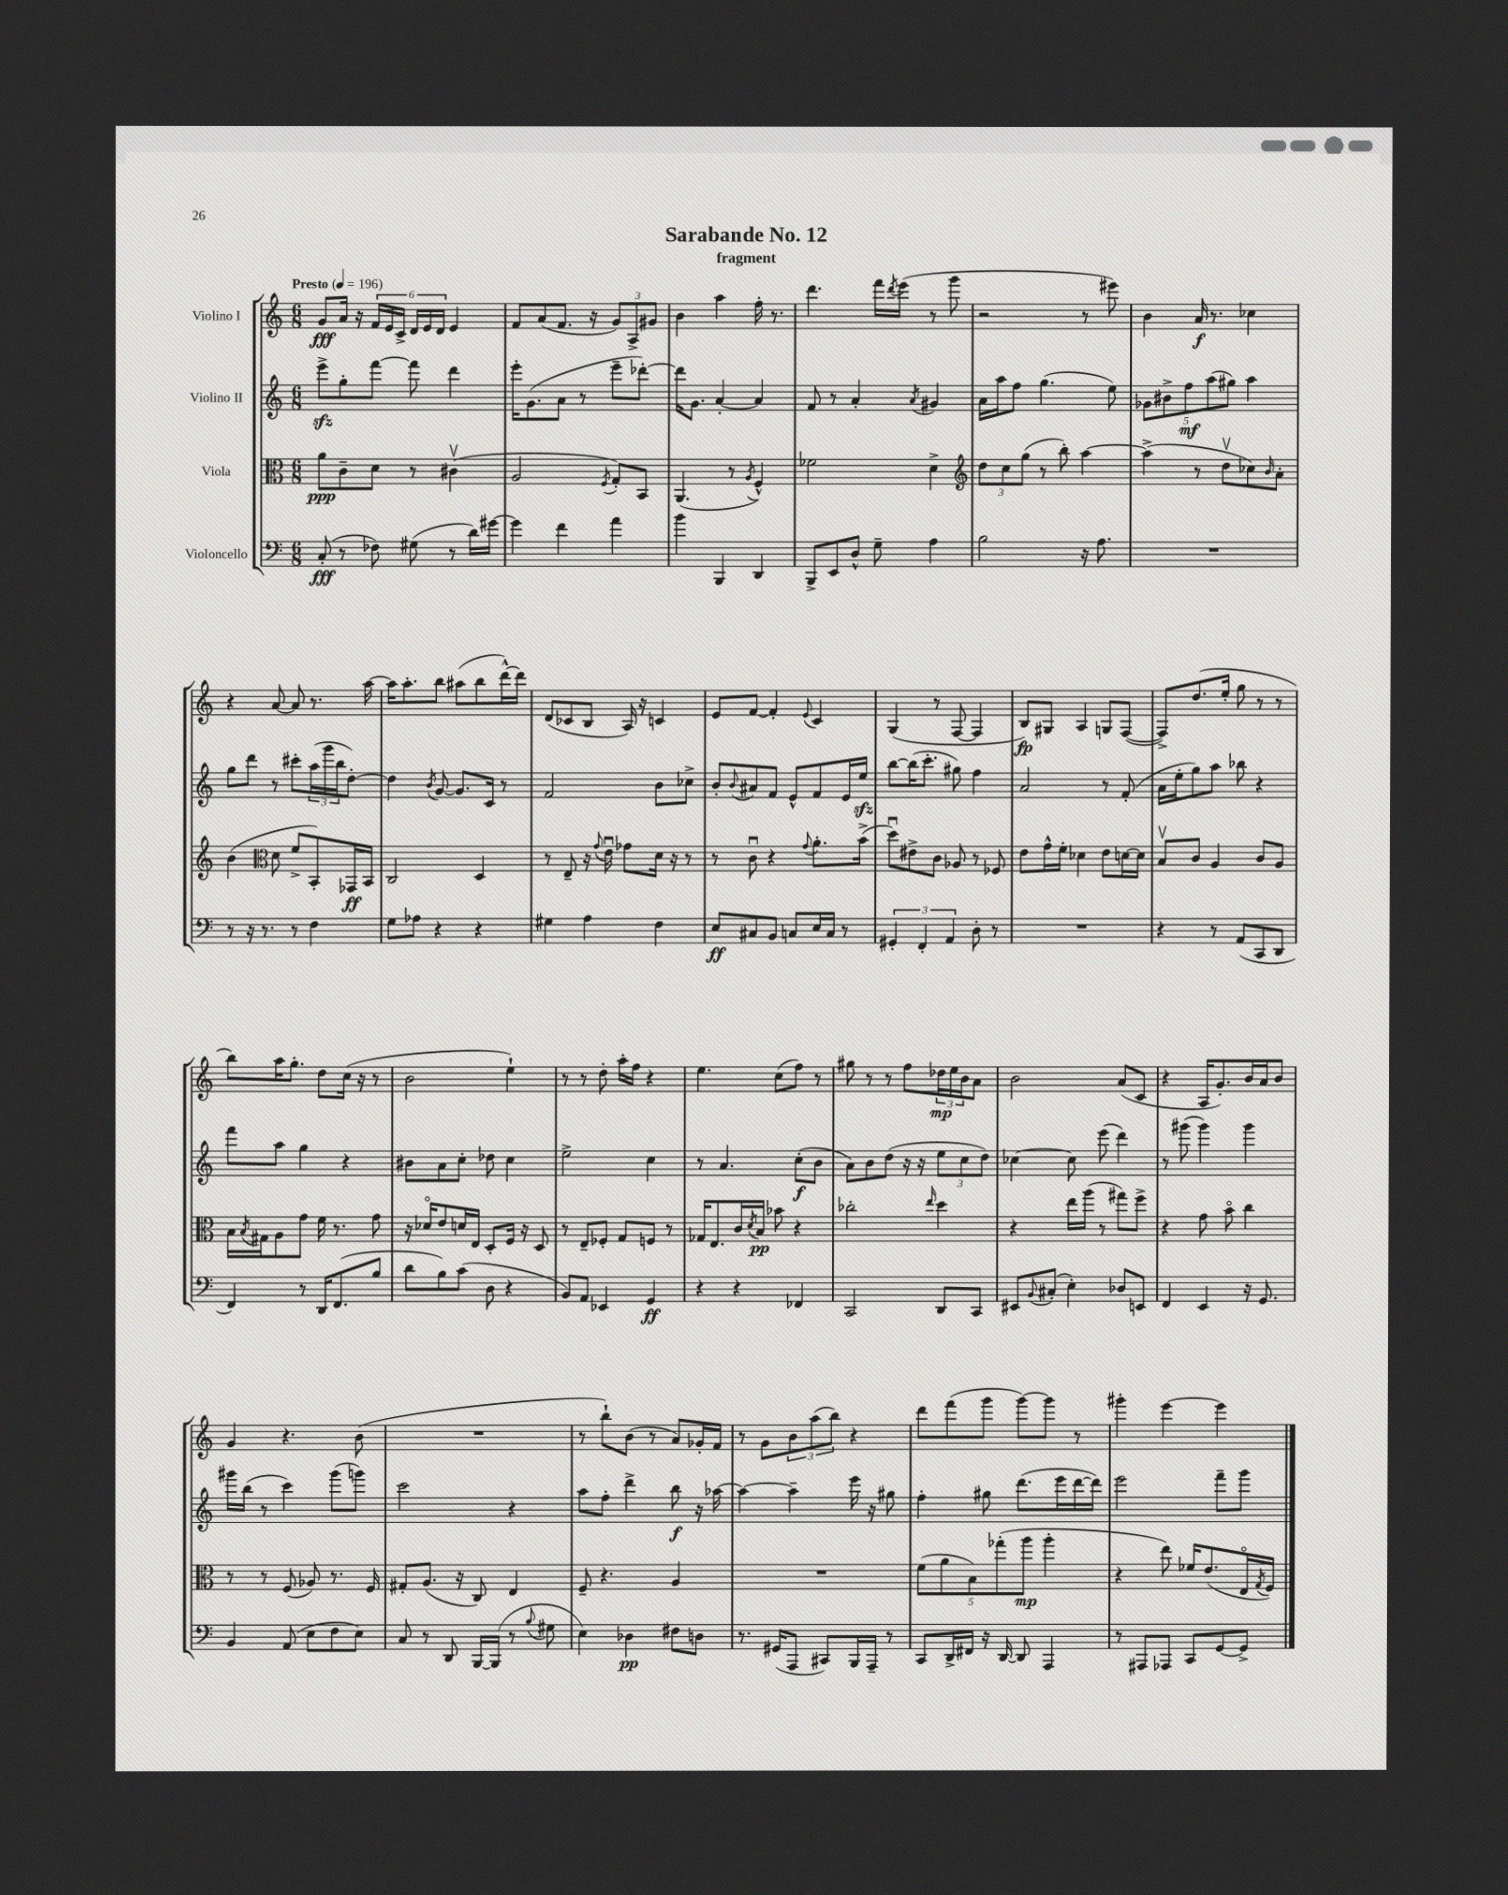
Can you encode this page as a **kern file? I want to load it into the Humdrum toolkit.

**kern	**dynam	**kern	**dynam	**kern	**dynam	**kern	**dynam
*part4	*part4	*part3	*part3	*part2	*part2	*part1	*part1
*staff4	*staff4	*staff3	*staff3	*staff2	*staff2	*staff1	*staff1
*I"Violoncello	*	*I"Viola	*	*I"Violino II	*	*I"Violino I	*
*clefF4	*	*clefC3	*	*clefG2	*	*clefG2	*
*k[]	*	*k[]	*	*k[]	*	*k[]	*
*M6/8	*	*M6/8	*	*M6/8	*	*M6/8	*
*MM196	*	*MM196	*	*MM196	*	*MM196	*
=1	=1	=1	=1	=1	=1	=1	=1
!	!	!	!	!	!	!LO:TX:a:B:t=Presto	!
(8C'/	fff	8a\L	ppp	8eeezz^\L	.	8g/L	fff
8r	.	8c~\	.	8gg'\	.	16a/Jk	.
.	.	.	.	.	.	16r	.
8F-X\)	.	8d\J	.	[8fff\J	.	24f/LL	.
.	.	.	.	.	.	24e/	.
.	.	.	.	.	.	24c^/JJ	.
(8G#X\	.	8r	.	8fff\]	.	24d/LL	.
.	.	.	.	.	.	24e/	.
.	.	.	.	.	.	24d/JJ	.
8r	.	(4c#Xv\	.	4ddd\	.	4e/	.
16d\LL)	.	.	.	.	.	.	.
[16g#X\JJ	.	.	.	.	.	.	.
=2	=2	=2	=2	=2	=2	=2	=2
4g#\]	.	2A/	.	16eee'\KL	.	8f/L	.
.	.	.	.	(8.g\	.	.	.
.	.	.	.	.	.	(8a/	.
4f\	.	.	.	8a\J	.	8.f/J	.
.	.	.	.	8r	.	.	.
.	.	.	.	.	.	16r	.
.	.	8qF/	.	.	.	.	.
4a\	.	8G'/L)	.	8eee~\L	.	12g/L)	.
.	.	.	.	.	.	12A^/	.
.	.	8BB/J	.	[8ddd-X'\J)	.	.	.
.	.	.	.	.	.	12g#X/J	.
=3	=3	=3	=3	=3	=3	=3	=3
4b\	.	(4.AA/	.	16ddd-\KL]	.	4b\	.
.	.	.	.	8.g\J	.	.	.
4BBB/	.	.	.	[4a'/	.	4aa\	.
.	.	8r	.	.	.	.	.
.	.	8qA/	.	.	.	.	.
4DD/	.	4F^^/)	.	4a/]	.	16ff'\	.
.	.	.	.	.	.	8.r	.
=4	=4	=4	=4	=4	=4	=4	=4
8BBB^/L	.	2f-X\	.	8f/	.	4.ddd\	.
8EE/	.	.	.	8r	.	.	.
8D^^/J	.	.	.	4a'/	.	.	.
8G~\	.	.	.	.	.	16fff\LL	.
.	.	.	.	.	.	8qddd/	.
.	.	.	.	.	.	(16eee\JJ	.
.	.	.	.	8qa/	.	.	.
4A\	.	4d^\	.	4g#X/	.	8r	.
.	.	.	.	.	.	8ggg\	.
=5	=5	=5	=5	=5	=5	=5	=5
*	*	*clefG2	*	*	*	*	*
2B\	.	12dd\L	.	16a\LL	.	2r	.
.	.	.	.	16aa\J	.	.	.
.	.	12cc\	.	.	.	.	.
.	.	.	.	8ff\J	.	.	.
.	.	(12gg\J	.	.	.	.	.
.	.	8r	.	(4.gg\	.	.	.
.	.	8bb'\)	.	.	.	.	.
16r	.	[4aa\	.	.	.	8r	.
8.A\	.	.	.	.	.	.	.
.	.	.	.	8ee\)	.	8eee#X\)	.
=6	=6	=6	=6	=6	=6	=6	=6
2.r	.	(4aa^\]	.	10g-X\L	.	4b\	.
.	.	.	.	10b#X^\	.	.	.
.	.	.	.	10ff\	mf	.	.
.	.	8r	.	.	.	16a/	f
.	.	.	.	(10aa\	.	.	.
.	.	.	.	.	.	8.r	.
.	.	8ddv\L	.	.	.	.	.
.	.	.	.	10gg#X\J)	.	.	.
.	.	8cc-X\)	.	4aa\	.	4cc-X\	.
.	.	16qqb/	.	.	.	.	.
.	.	8a'\J	.	.	.	.	.
!!LO:LB:g=z
=7	=7	=7	=7	=7	=7	=7	=7
8r	.	(4b\	.	8gg\L	.	4r	.
16r	.	.	.	8ddd\J	.	.	.
8.r	.	.	.	.	.	.	.
*	*	*clefC3	*	*	*	*	*
.	.	8d\	.	8r	.	[8a/	.
8r	.	8f^/L	.	8ccc#X'\L	.	8a/]	.
4F\	.	8BB'/)	.	(24aa\L	.	8.r	.
.	.	.	.	24ggg\	.	.	.
.	.	.	.	24bb\J	.	.	.
.	.	16GG-X/L	ff	[8dd'\J)	.	.	.
.	.	16BB/JJ	.	.	.	[16aa\	.
=8	=8	=8	=8	=8	=8	=8	=8
8G\L	.	2C/	.	4dd\]	.	16aa\KL]	.
.	.	.	.	.	.	8.aa'\	.
8A-X\J	.	.	.	.	.	.	.
.	.	.	.	8qb/	.	.	.
4r	.	.	.	[8g/	.	8bb\J	.
.	.	.	.	8.g/L]	.	(8aa#X\L	.
4r	.	4D/	.	.	.	8bb\	.
.	.	.	.	16c/Jk	.	.	.
.	.	.	.	8r	.	[16ddd^^\L)	.
.	.	.	.	.	.	16ddd\JJ]	.
=9	=9	=9	=9	=9	=9	=9	=9
4G#X\	.	8r	.	2f/	.	(8d/L	.
.	.	8E~/	.	.	.	8c-X/	.
4A\	.	16r	.	.	.	8B/J	.
.	.	8qqg/	.	.	.	.	.
.	.	16eu\	.	.	.	.	.
.	.	8g-X\L	.	.	.	16A/)	.
.	.	.	.	.	.	16r	.
4F\	.	16d\Jk	.	8b\L	.	4cn/	.
.	.	16r	.	.	.	.	.
.	.	8r	.	8cc-X^\J	.	.	.
=10	=10	=10	=10	=10	=10	=10	=10
8E/L	ff	8r	.	8b'/L	.	8e/L	.
.	.	.	.	8qqb/	.	.	.
8C#X/	.	8cu\	.	8a#X/	.	[8f/J	.
8BB/J	.	4r	.	8f/J	.	4f'/]	.
8Cn/L	.	.	.	8e^^/L	.	.	.
.	.	8qqg/	.	.	.	8qqe/	.
16E/L	.	8.a'\L	.	8f/	.	4c/	.
16C/JJ	.	.	.	.	.	.	.
8r	.	.	.	16e/L	.	.	.
.	.	(16b^\Jk	.	16eezz/JJ	.	.	.
=11	=11	=11	=11	=11	=11	=11	=11
6GG#X'/	.	8ddu\L)	.	[8bb\L	.	(4G/	.
.	.	8e#X^\	.	(16bb\K]	.	.	.
6FF'/	.	.	.	.	.	.	.
.	.	.	.	8.ccc'\J	.	.	.
.	.	8c\J	.	.	.	8r	.
6AA/	.	.	.	.	.	.	.
.	.	8A-X/	.	8gg#X\)	.	[8F/	.
8D'\	.	8r	.	4ff\	.	4F/]	.
8r	.	8F-X/	.	.	.	.	.
=12	=12	=12	=12	=12	=12	=12	=12
2.r	.	8e\L	.	2a/	.	8B/L)	fp
.	.	16g^^\L	.	.	.	8G#X/J	.
.	.	16f'\JJ	.	.	.	.	.
.	.	4d-X\	.	.	.	4A/	.
.	.	8e\L	.	8r	.	8Gn/L	.
.	.	[16dn\L	.	(8f'/	.	([8F/J	.
.	.	16d\JJ]	.	.	.	.	.
=13	=13	=13	=13	=13	=13	=13	=13
4r	.	8Bv/L	.	16a\LL	.	8F^/L])	.
.	.	.	.	16ee'\J	.	.	.
.	.	8c/J	.	8gg\)	.	(8.dd/	.
8r	.	4A/	.	8aa\J	.	.	.
.	.	.	.	.	.	16ee'/Jk	.
(8AA/L	.	.	.	8bb-X\	.	8gg\	.
8CC/	.	8c/L	.	4r	.	8r	.
8DD/J	.	8A/J	.	.	.	8r	.
!!LO:LB:g=z
=14	=14	=14	=14	=14	=14	=14	=14
4FF/)	.	16B\LL	.	8fff\L	.	8bb\L)	.
.	.	8qB/	.	.	.	.	.
.	.	16G#X\J	.	.	.	.	.
.	.	8A\	.	8aa\J	.	16aa\K	.
.	.	.	.	.	.	8.gg'\J	.
8r	.	8g\J	.	4gg\	.	.	.
16DD/KL	.	16f\	.	.	.	8dd\L	.
(8.FF/	.	8.r	.	.	.	.	.
.	.	.	.	4r	.	(16cc\Jk	.
.	.	.	.	.	.	16r	.
8B/J	.	8g\	.	.	.	8r	.
=15	=15	=15	=15	=15	=15	=15	=15
8d\L	.	16r	.	8b#X\L	.	2b\	.
.	.	16d-X/KL	.	.	.	.	.
8B\)	.	8e/	.	8a\	.	.	.
(8c\J	.	16dn/L	.	8cc'\J	.	.	.
.	.	16E/JJ	.	.	.	.	.
8D\	.	8D'/L	.	8dd-X\	.	.	.
4r	.	16F/Jk	.	4cc\	.	4ee`\)	.
.	.	16r	.	.	.	.	.
.	.	8D/	.	.	.	.	.
=16	=16	=16	=16	=16	=16	=16	=16
8BB/L)	.	8r	.	2ee^\	.	8r	.
8AA/J	.	8E~/L	.	.	.	8r	.
4EE-X/	.	8F-X'/J	.	.	.	8dd'\	.
.	.	8G/L	.	.	.	16aa'\LL	.
.	.	.	.	.	.	16ff\JJ	.
4GG/	ff	8Fn/J	.	4cc\	.	4r	.
.	.	8r	.	.	.	.	.
=17	=17	=17	=17	=17	=17	=17	=17
4r	.	16G-X/KL	.	8r	.	4.ee\	.
.	.	8.E/	.	.	.	.	.
.	.	.	.	4.a/	.	.	.
4r	.	16c/L	.	.	.	.	.
.	.	8qd/	.	.	.	.	.
.	.	16B/JJ	pp	.	.	.	.
.	.	8b-X\	.	.	.	(8cc\L	.
4FF-X/	.	4r	.	(8cc'\L	f	8ff\J)	.
.	.	.	.	8b\J	.	8r	.
=18	=18	=18	=18	=18	=18	=18	=18
2CC/	.	2cc-X'\	.	8a\L)	.	8gg#X\	.
.	.	.	.	8b\	.	8r	.
.	.	.	.	(8dd\J	.	8r	.
.	.	.	.	16r	.	8ff\L	.
.	.	.	.	16r	.	.	.
.	.	16qqee/	.	.	.	.	.
8DD/L	.	4dd\	.	12ee\L	.	24dd-X\L	mp
.	.	.	.	.	.	24ee\	.
.	.	.	.	12cc\	.	24b\J	.
8CC/J	.	.	.	.	.	8a\J	.
.	.	.	.	12dd\J)	.	.	.
=19	=19	=19	=19	=19	=19	=19	=19
8EE#X/L	.	4r	.	[4cc-X\	.	2b\	.
8qqBB/	.	.	.	.	.	.	.
(8C#X'/J	.	.	.	.	.	.	.
4E'\)	.	16ee\LL	.	8cc-\]	.	.	.
.	.	(16aa\JJ	.	.	.	.	.
.	.	8r	.	(8eee\	.	.	.
8D-X/L	.	8gg#X\L)	.	4ddd\)	.	(8a/L	.
8EEn/J	.	8ff^\J	.	.	.	8c/J	.
=20	=20	=20	=20	=20	=20	=20	=20
4FF/	.	4r	.	8r	.	4r	.
.	.	.	.	(8ggg#X\	.	.	.
4EE/	.	8g\	.	4ggg#\)	.	16A/KL	.
.	.	.	.	.	.	8.g'/)	.
.	.	8b\	.	.	.	.	.
16r	.	4cc\	.	4ggg#\	.	16b/L	.
8.GG/	.	.	.	.	.	16a/J	.
.	.	.	.	.	.	8b/J	.
!!LO:LB:g=z
=21	=21	=21	=21	=21	=21	=21	=21
4BB/	.	8r	.	16ggg#X\LL	.	4g/	.
.	.	.	.	(16bb\JJ	.	.	.
.	.	8r	.	8r	.	.	.
(8AA/	.	(8F/	.	4ccc\)	.	4.r	.
8E\L	.	8A-X/)	.	.	.	.	.
8F\	.	8.r	.	(8ggg#\L	.	.	.
8E\J)	.	.	.	8gggn\J)	.	(8b\	.
.	.	16F/	.	.	.	.	.
=22	=22	=22	=22	=22	=22	=22	=22
8C/	.	8G#X'/L	.	2ccc\	.	2.r	.
8r	.	(8.A/J	.	.	.	.	.
8DD/	.	.	.	.	.	.	.
.	.	16r	.	.	.	.	.
[16BBB/LL	.	8C/)	.	.	.	.	.
(16BBB/JJ]	.	.	.	.	.	.	.
8r	.	4E/	.	4r	.	.	.
8qqB/	.	.	.	.	.	.	.
8G#X\	.	.	.	.	.	.	.
=23	=23	=23	=23	=23	=23	=23	=23
4E\)	.	8F~/	.	8aa\L	.	8r	.
.	.	4.r	.	8ff'\J	.	8bb`\L)	.
4D-X\	pp	.	.	4ddd^\	.	(8b\J	.
.	.	.	.	.	.	8r	.
8F#X\L	.	4A/	.	8bb\	f	8a/L)	.
8Dn\J	.	.	.	16r	.	16g-X'/L	.
.	.	.	.	[16aa-X\	.	16f/JJ	.
=24	=24	=24	=24	=24	=24	=24	=24
8.r	.	2.r	.	4aa-\_	.	8r	.
.	.	.	.	.	.	8g\L	.
(16GG#X/KL	.	.	.	.	.	.	.
8AAA/J	.	.	.	4aa-~\]	.	12b\	.
.	.	.	.	.	.	(12aa\	.
8CC#X/L)	.	.	.	.	.	.	.
.	.	.	.	.	.	12bb\J)	.
16BBB/L	.	.	.	16eee\	.	4r	.
16AAA~/JJ	.	.	.	16r	.	.	.
8r	.	.	.	8gg#X\	.	.	.
=25	=25	=25	=25	=25	=25	=25	=25
8CC/L	.	(10f\L	.	4ff'\	.	8ddd\L	.
.	.	10a\	.	.	.	.	.
16DD^/L	.	.	.	.	.	(8fff\	.
16FF#X/JJ	.	.	.	.	.	.	.
.	.	10B\)	.	.	.	.	.
16r	.	.	.	8gg#X\	.	8ggg\J	.
.	.	(10gg-X'\	.	.	.	.	.
[16DD/	.	.	.	.	.	.	.
8DD/]	.	.	.	(8.ddd\L	.	[8ggg\L)	.
.	.	10aa\J	mp	.	.	.	.
4AAA/	.	4aa'\	.	.	.	8ggg\J]	.
.	.	.	.	16eee\L	.	.	.
.	.	.	.	[16ddd\	.	8r	.
.	.	.	.	16ddd\JJ])	.	.	.
=26	=26	=26	=26	=26	=26	=26	=26
8r	.	4r	.	2eee\	.	4ggg#X'\	.
8AAA#X/L	.	.	.	.	.	.	.
8AAA-X/J	.	8ee\)	.	.	.	[4eee\	.
8CC/L	.	16f-X/KL	.	.	.	.	.
.	.	(8.e/	.	.	.	.	.
[8GG/	.	.	.	8fff~\L	.	4eee\]	.
8GG^/J]	.	16E/L	.	8ggg\J	.	.	.
.	.	8qG/	.	.	.	.	.
.	.	16F/JJ)	.	.	.	.	.
==	==	==	==	==	==	==	==
*-	*-	*-	*-	*-	*-	*-	*-
